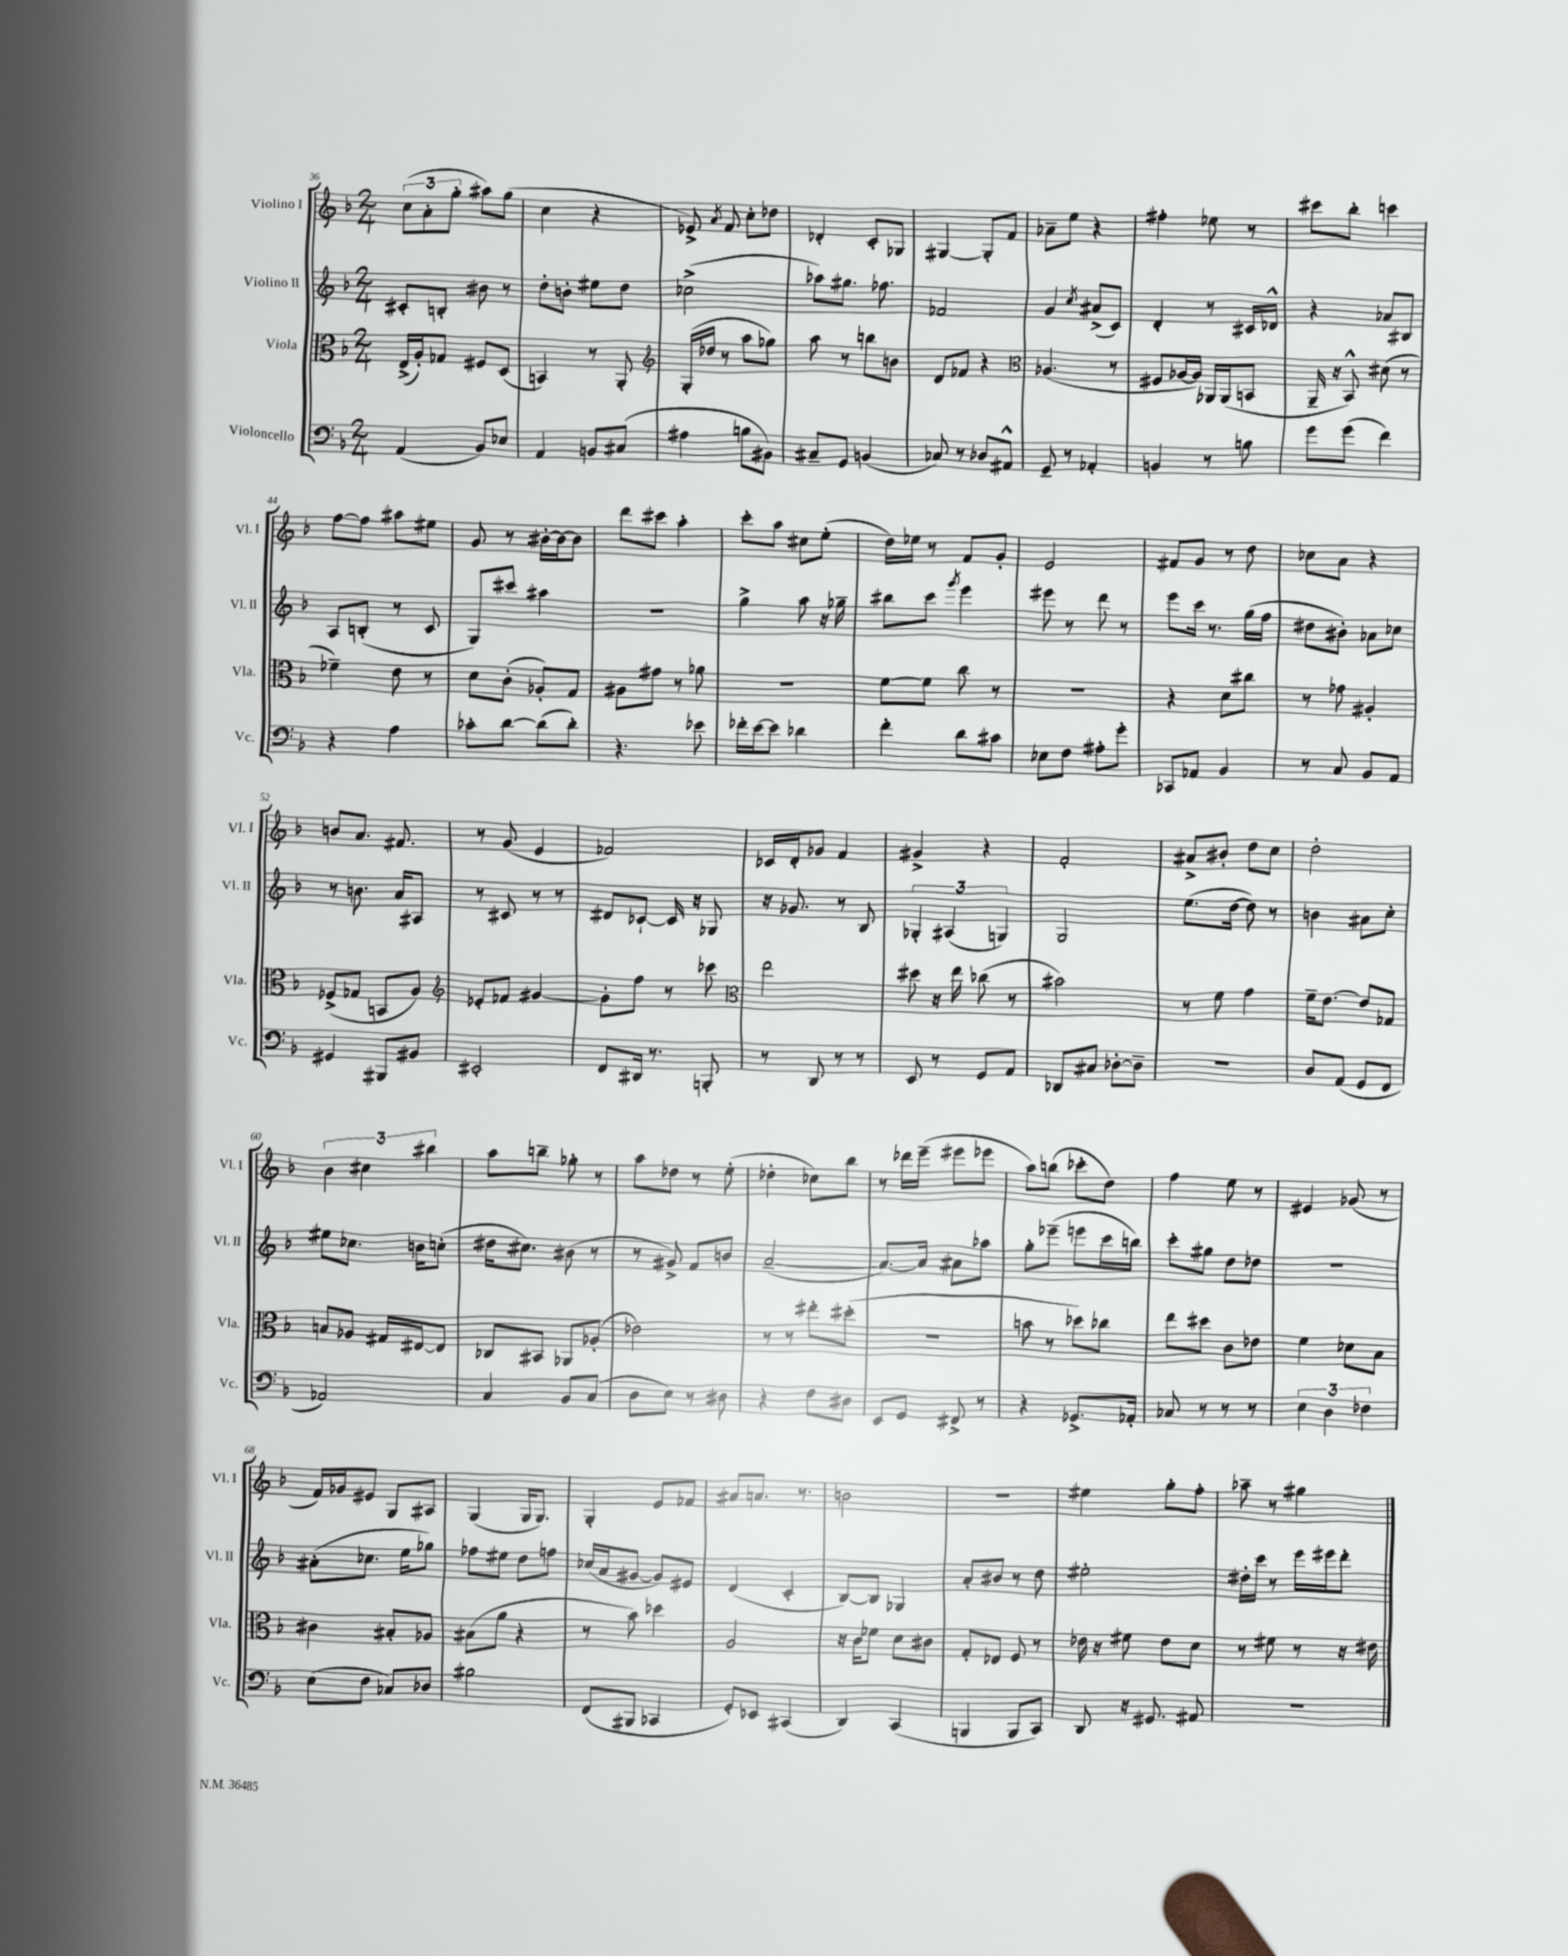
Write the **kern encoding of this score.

**kern	**kern	**kern	**kern
*staff4	*staff3	*staff2	*staff1
*clefF4	*clefC3	*clefG2	*clefG2
*k[b-]	*k[b-]	*k[b-]	*k[b-]
*M2/4	*M2/4	*M2/4	*M2/4
(4AA/	(16E^/LL	8c#'/L	(12cc\L
.	16A'/J)	.	.
.	.	.	12a'\
.	8G-/J	8B'/J	.
.	.	.	12gg'\J
8BB-/L)	8F#/L	8b#\	8aa#\L)
8E-/J	(8D/J	8r	(8gg\J
=	=	=	=
4AA/	4BB/)	8dd'\L	4cc\
.	.	8b'\J	.
8BB/L	8r	8ee#\L	4r
(8C#/J	8AA'/	8dd\J	.
=	=	=	=
*	*clefG2	*	*
4A#\	(16G'/LL	(2cc-^\	8e-^/)
.	16dd-/JJ	.	.
.	.	.	8qa/
.	8r	.	8f/
8B\L	8aa\L	.	8cc'\L
8BB#\J)	8gg-\J)	.	8dd-\J
=	=	=	=
8C#~/L	8aa\	8aa-\L)	4d-'/
8GG/J	8r	8.gg#\J	.
(4BB/	8bb\L	.	8c'/L
.	.	8.ff-\	.
.	8b\J	.	8G-/J
=	=	=	=
8C-/)	8d/L	2f-/	[4G#/
8r	8f-/J	.	.
8D-/L	4r	.	8G#'/]L
8AA#^^/J	.	.	8f/J
=	=	=	=
*	*clefC3	*	*
8GG~/	(4.A-/	4g/	8a-~\L
8r	.	.	8ee\J
.	.	8qcc/	.
4AA-'/	.	(8a#^/L	4r
.	8r	8c/J)	.
=	=	=	=
4BB/	8F#/L	4d'/	4ff#'\
.	[16A-/L	.	.
.	16A-/]JJ)	.	.
8r	16AA-/LL	8r	8ee-\
.	(16AA-/J	.	.
8B\	8BB/J	16c#/LL	8r
.	.	16d-^^/JJ	.
=	=	=	=
8g\L	16AA~/	4r	8ccc#\L
.	16r	.	.
(8g\J	8BB-^^/)	.	8bb-'\J
4f\)	(8d#\	8a-/L	4ccc\
.	8r	8B#/J	.
=	=	=	=
4r	4f-~\)	8A/L	[8ff\L
.	.	(8B'/J	8ff\]J
4A\	8e\	8r	8aa#\L
.	8r	8c/	8ee#\J
=	=	=	=
8c-'\L	8d\L	8G/L)	8g/
[8d\J	(8c'\J	8ccc#/J	8r
(8d\]L	8A-'/L)	4aa#\	[16b#'\LL
.	.	.	16b#\_J
8d'\J)	8G/J	.	8b#\]J
=	=	=	=
4.r	8A#\L	2r	8ddd\L
.	8g#\J	.	8ccc#\J
.	8r	.	4aa'\
8e-\	8a-\	.	.
=	=	=	=
16f-'\LL	2r	4gg^\	8ccc'\L
[16e\J	.	.	.
8e\]J	.	.	8aa\J
4d-\	.	8aa\	8cc#\L
.	.	16r	(8ee'\J
.	.	16gg-~\	.
=	=	=	=
4f'\	[8f\L	8bb#\L	16dd\LL)
.	.	.	16ee-\JJ
.	8f\]J	8ccc\J	8r
.	.	8qggg/	.
8d\L	8cc\	4eee\	8f/L
8c#\J	8r	.	8g'/J
=	=	=	=
8E-\L	2r	8eee#\	2e/
8F\J	.	8r	.
8A#'\L	.	8ddd\	.
8g'\J	.	8r	.
=	=	=	=
8CC-/L	4r	8eee\L	8f#/L
8AA-/J	.	16ccc\Jk	8g/J
.	.	8.r	.
4BB-/	8d\L	.	8r
.	8cc#\J	(16gg\LL	8dd\
.	.	16ff\JJ	.
=	=	=	=
8r	8r	8dd#\L	8cc-\L
8C/	8g-\	8b#'\J)	8a\J
8BB-/L	4A#'/	8a-\L	4r
8AA/J	.	8cc-\J	.
=	=	=	=
4GG#/	(8F-^/L	8r	8b/L
.	8G-/J	8.b\	8.a/J
8BBB#/L	8BB/L	.	.
.	.	16a/LK	8.f#/
8BB#/J	8A/J)	8A#/J	.
=	=	=	=
*	*clefG2	*	*
2EE#'/	8e-'/L	8r	8r
.	8f-/J	8c#/	(8g/
.	[4g#/	8r	4e/
.	.	8r	.
=	=	=	=
8FF/L	8g#'\]L	8d#/L	2f-/)
16DD#/Jk	8ff\J	[8c-`/J	.
8.r	.	.	.
.	8r	16c-/]	.
.	.	16r	.
8BBB'/	8ccc-\	8G-/	.
=	=	=	=
*	*clefC3	*	*
8r	2ee\	16r	16c-/LL
.	.	8.g-/	16d'/J
8DD/	.	.	8g-/J
8r	.	8r	4f/
8r	.	8B-/	.
=	=	=	=
8EE/	8dd#\	6G-'/	4g#^/
8r	16r	.	.
.	.	(6A#/	.
.	16ee\	.	.
8GG/L	(8cc-\	.	4r
.	.	6G/)	.
8AA/J	8r	.	.
=	=	=	=
8DD-/L	2b#\)	2G/	2f'/
8C#/J	.	.	.
[8D-'\L	.	.	.
8D-~\]J	.	.	.
=	=	=	=
2r	8r	(8.ee\L	8a#^/L
.	8f\	.	8b#'/J
.	.	[16dd\Jk	.
.	4g\	8dd\])	8dd\L
.	.	8r	8cc\J
=	=	=	=
8D/L	16f~\LK	4b\	2dd'\
.	[8.e\J	.	.
(8AA/J	.	.	.
8GG/L	8e/]L	8a#\L	.
8FF/J	8G-/J	8cc'\J	.
=	=	=	=
2AA-/)	8B/L	8ee#\L	6b-\
.	8A-/J	8.cc-\J	.
.	.	.	6cc#\
.	16G#/LL	.	.
.	[16E#/J	16b\LK	.
.	.	.	6bb#\
.	8E#/]J	(8cc'\J	.
=	=	=	=
4C/	8C-/L	16dd#\LK	8aa\L
.	.	8.cc#\J)	.
.	8BB#/J	.	8bb~\J
8BB-/L	8AA-/L	(8b#\	8gg-'\
(8C/J	(8A-'/J	8r	8r
=	=	=	=
8D\L	2e-\)	8r	8aa\L
8E\J)	.	8g#^/)	8dd-\J
8r	.	8f/L	8r
8D#\	.	8b/J	(8ee'\
=	=	=	=
4r	8r	([2a~/	4dd-'\
.	8r	.	.
8F\L	8ee#'\L	.	8cc-\L)
8D#\J	(8dd#'\J	.	8bb-\J
=	=	=	=
8EE/L	2r	8.a/_L)	8r
8GG/J	.	.	16ddd-\LL
.	.	16a/]Jk	(16eee~\JJ
8FF#^/	.	8a#\L	8eee#\L
8r	.	8aa-\J	8eee-\J
=	=	=	=
4r	8b\	8gg'\L	8aa\L)
.	8r	(8eee-~\J	(8bb\J
8.GG-^/L	8dd-\L)	8eee\L	8ccc-'\L
.	8cc-\J	16ccc\L	8dd\J)
16AA-'/Jk	.	16bb\JJ)	.
=	=	=	=
8C-/	8ee\L	8ccc'\L	4ff\
8r	8dd#\J	8gg#\J	.
8r	8c\L	8dd\L	8ee\
8r	8e-\J	8dd-\J	8r
=	=	=	=
6E\	4f\	2r	4e#/
6D\	.	.	.
.	8d-\L	.	(8g-/
6F-\	.	.	.
.	8B-\J	.	8r
=	=	=	=
(8E\L	4c#\	(8a#'\L	16f/LL)
.	.	.	16g-/J
8F\J	.	8.cc-\J	8e#/J
8C-/L)	8B#'/L	.	8G/L
.	.	16ee\LK	.
8D-/J	8A-/J	8gg-\J)	8A#/J
=	=	=	=
2B#\	(8B#\L	8ff-\L	(4G/
.	8a\J	8ee#\J	.
.	4r	8dd\L	16G/LK
.	.	.	8.G/J)
.	.	8ff\J	.
=	=	=	=
(8FF/L	8r	(16cc-/LL	4G'/
.	.	16a/J	.
8BBB#/J	8b-\)	[8g#/J	.
4CC-/	4dd-\	8g#/]L)	8e/L
.	.	8e#/J	8f-/J
=	=	=	=
8GG'/L)	2A/	(4d/	8a#/L
8EE-/J	.	.	8.a/J
(4CC#/	.	4c'/	.
.	.	.	8.r
=	=	=	=
4DD/)	16r	[8B-/L)	2b\
.	16c\LK	.	.
.	8f-\J	8B-/]J	.
(4CC/	8d\L	4G-/	.
.	8c#\J	.	.
=	=	=	=
4BBB/	8G'/L	8a'/L	2r
.	8E-/J	8b#/J	.
8BBB/L	8F/	8r	.
8CC/J)	8r	8dd\	.
=	=	=	=
8DD/	16e-\	2ee#'\	4ee#\
.	16r	.	.
16r	8f#\	.	.
8.GG#/	.	.	.
.	8e-\L	.	8gg'\L
8AA#/	8d\J	.	8ff'\J
=	=	=	=
2r	8r	16dd#'\LL	8aa-~\
.	.	16ccc\JJ	.
.	8f#\	8r	8r
.	8r	16eee\LL	4gg#\
.	.	16eee#\J	.
.	16r	8ddd'\J	.
.	16e#\	.	.
==	==	==	==
*-	*-	*-	*-
